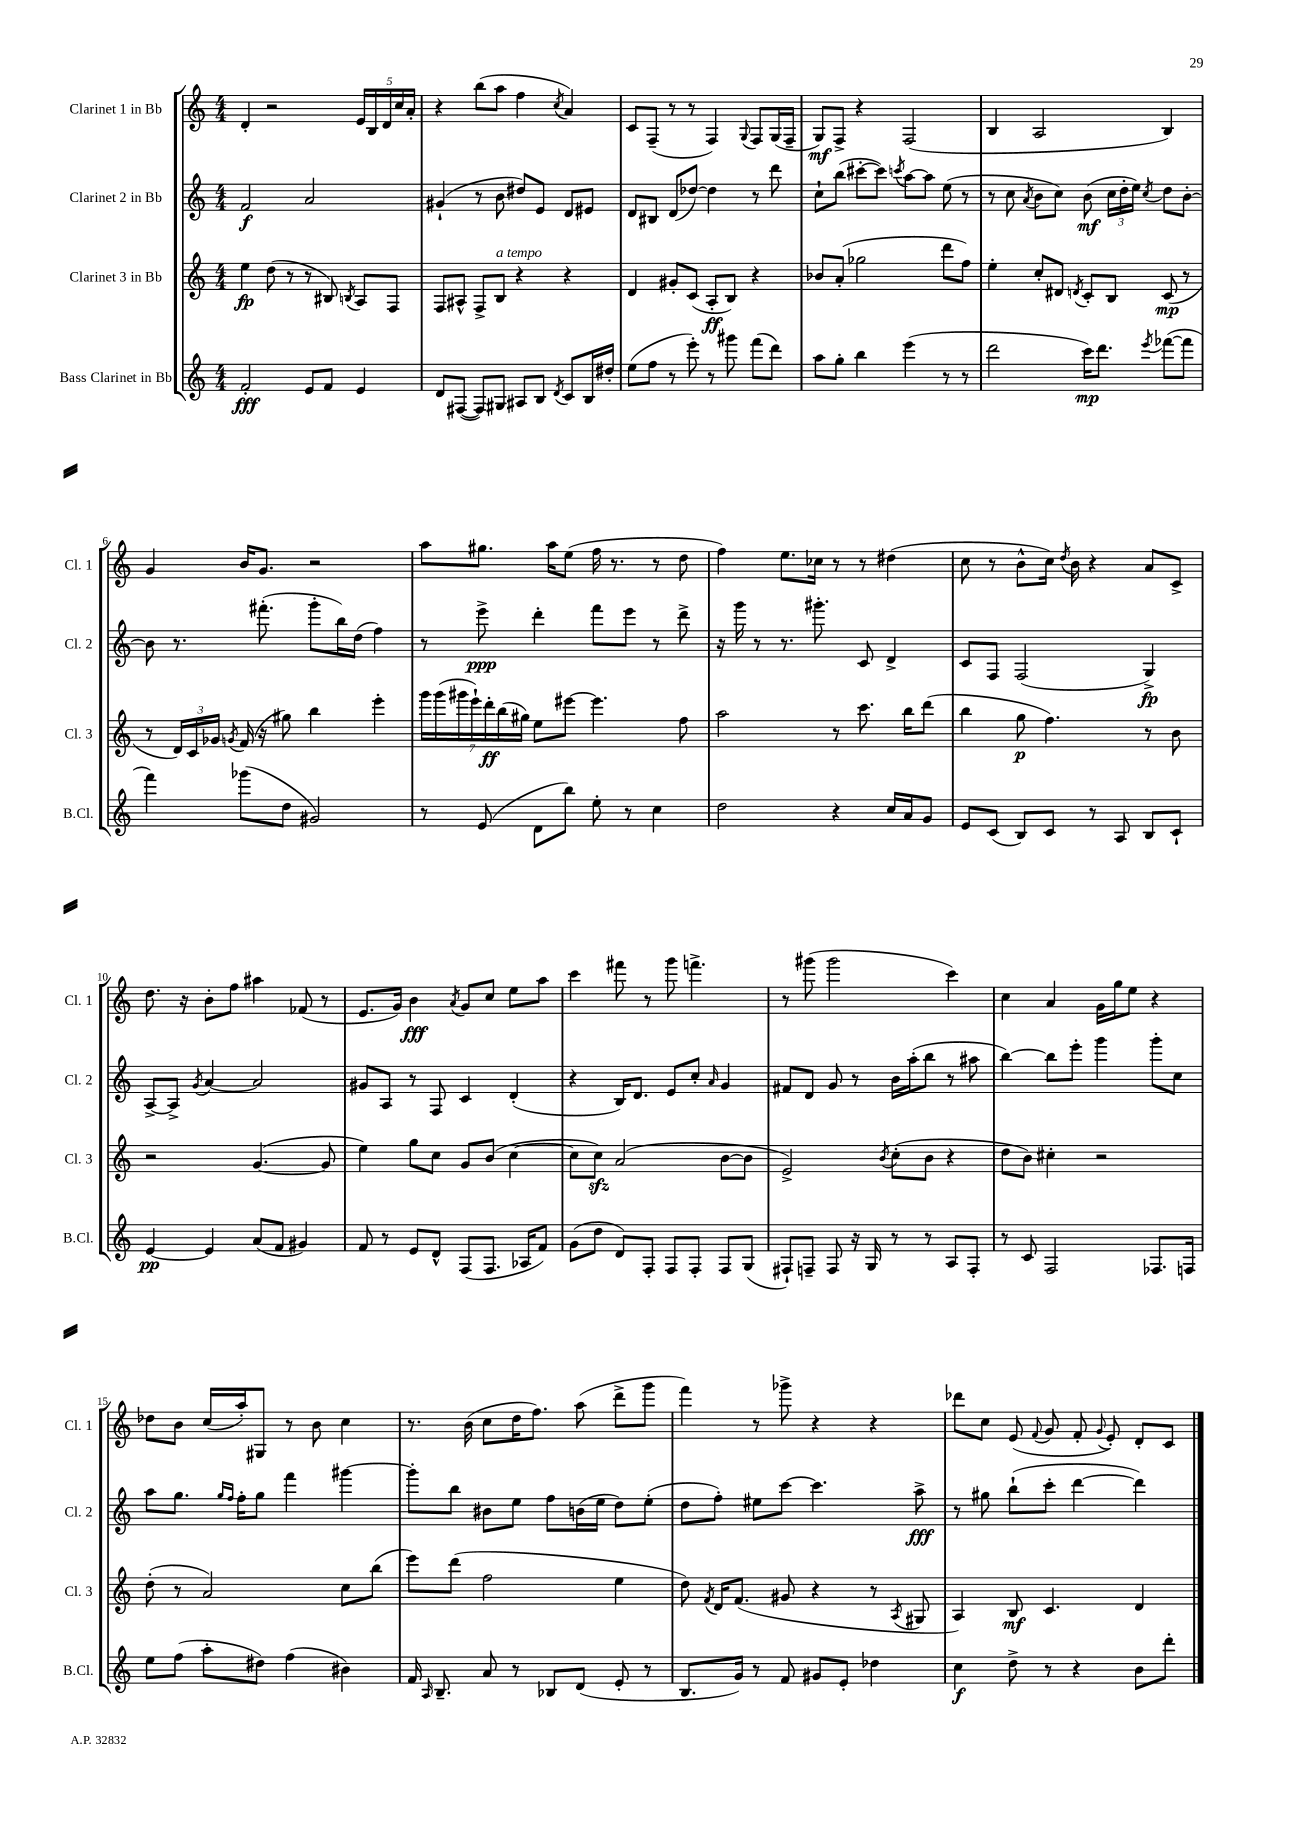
<<
\new StaffGroup <<
\new Staff = "s0" \with { instrumentName = "Clarinet 1 in Bb" shortInstrumentName = "Cl. 1" } {
    \clef treble \key c \major \numericTimeSignature \time 4/4
    \autoBeamOff d'4-. r2 \tuplet 5/4 { e'16[ b16 d'16 c''16 a'16]-. } |
    r4 b''8[( a''8] f''4 \acciaccatura { c''8 } a'4) |
    c'8[ f8]--( r8 r8 f4) \appoggiatura { g8 } f8[ g16( f16]-- |
    g8[\mf) f8]-> r4 f2( |
    b4 a2 b4) |
    g'4 b'16[ g'8.] r2 |
    a''8[ gis''8.] a''16[ e''8]( f''16 r8. r8 d''8 |
    f''4) e''8.[ ces''16] r8 r8 dis''4( |
    c''8 r8 b'8[-^ c''16]) \acciaccatura { d''8 } b'16 r4 a'8[ c'8]-> |
    d''8. r16 b'8[-. f''8] ais''4 fes'8( r8 |
    e'8.[ g'16]) b'4\fff \acciaccatura { a'8 } g'8[ c''8] e''8[ a''8] |
    c'''4 fis'''8 r8 g'''8 f'''4.-> |
    r8 gis'''8( gis'''2 c'''4) |
    c''4 a'4 g'16[ g''16 e''8] r4 |
    des''8[ b'8] c''16[( a''16-.) gis8] r8 b'8 c''4 |
    r8. b'16( c''8[ d''16 f''8.]) a''8( d'''8[-> g'''8] |
    f'''4) r8 ges'''8-> r4 r4 |
    des'''8[ c''8] e'8( \appoggiatura { f'8 } g'8 f'8-. \appoggiatura { g'8 } e'8-.) d'8[-. c'8] \bar "|." |
}
\new Staff = "s1" \with { instrumentName = "Clarinet 2 in Bb" shortInstrumentName = "Cl. 2" } {
    \clef treble \key c \major \numericTimeSignature \time 4/4
    \autoBeamOff f'2\f a'2 |
    gis'4-!( r8 b'8 dis''8[) e'8] d'8[ eis'8] |
    d'8[ bis8] d'8[( des''8]~) des''4 r8 d'''8 |
    c''8[-! b''8]( cis'''8[~-. cis'''8]) \acciaccatura { c'''8 } a''8[~ a''8] e''8( r8 |
    r8 c''8 \acciaccatura { a'8 } b'8[ c''8]) b'8\mf( \tuplet 3/2 { c''16[ d''16-. e''16]) } \acciaccatura { c''8 } d''8[ b'8]~-. |
    b'8 r8. fis'''8.-.( g'''8[-. b''16) d''16]( f''4) |
    r8 e'''8->\ppp d'''4-. f'''8[ e'''8] r8 d'''8-> |
    r16 g'''16 r8 r8. gis'''8.-. c'8 d'4-> |
    c'8[ f8] f2( g4->\fp) |
    a8[~-> a8]-> \acciaccatura { g'8 } a'4~ a'2 |
    gis'8[ a8] r8 f8 c'4 d'4-.( |
    r4 b16[) d'8.] e'8[ c''8]-. \grace { a'16 } g'4 |
    fis'8[ d'8] g'8 r8 b'16[ a''16-.( b''8] r8 ais''8 |
    b''4~) b''8[ e'''8]-. g'''4 g'''8[-. c''8] |
    a''8[ g''8.] \grace { g''16[ f''16] } f''16[-. g''8] f'''4 gis'''4~ |
    gis'''8[-. b''8] bis'8[ e''8] f''8[ b'16( e''16] d''8[) e''8]-.( |
    d''8[ f''8]-.) eis''8[ c'''8]~ c'''4. a''8->\fff |
    r8 gis''8 b''8[-!( c'''8]-. d'''4~ d'''4) \bar "|." |
}
\new Staff = "s2" \with { instrumentName = "Clarinet 3 in Bb" shortInstrumentName = "Cl. 3" } {
    \clef treble \key c \major \numericTimeSignature \time 4/4
    \autoBeamOff e''4\fp d''8( r8 r8 bis8) \acciaccatura { b8 } a8[ f8] |
    f8[ ais8]-^ f8[-> b8]^\markup { \italic "a tempo" } r4 r4 |
    d'4 gis'8[-. c'8]( a8[-.\ff b8]) r4 |
    bes'8[ a'8]-.( ges''2 d'''8[ f''8]) |
    e''4-. c''8[-. dis'8] \acciaccatura { d'8 } c'8[-. b8] c'8\mp( r8 |
    r8 \tuplet 3/2 { d'16[) c'16 ges'16] } \acciaccatura { g'8 } f'16( r16 gis''8) b''4 e'''4-. |
    \tuplet 7/4 { g'''16[ g'''16( gis'''16 e'''16-!) d'''16-.\ff b''16( gis''16]) } e''8[ eis'''8]~ eis'''4. f''8 |
    a''2 r8 c'''8. b''16[ d'''8]( |
    b''4 g''8\p f''4.) r8 b'8 |
    r2 g'4.~( g'8 |
    e''4) g''8[ c''8] g'8[ b'8]( c''4~ |
    c''8[ c''8]\sfz) a'2( b'8[~ b'8] |
    e'2->) \acciaccatura { b'8 } c''8[-.( b'8] r4 |
    d''8[ b'8]) cis''4-. r2 |
    d''8-.( r8 a'2) c''8[ b''8]( |
    e'''8[) d'''8]( f''2 e''4 |
    d''8) \acciaccatura { f'8 } d'16[ f'8.]( gis'8 r4 r8 \acciaccatura { a8 } gis8 |
    a4) b8\mf c'4. d'4 \bar "|." |
}
\new Staff = "s3" \with { instrumentName = "Bass Clarinet in Bb" shortInstrumentName = "B.Cl." } {
    \clef treble \key c \major \numericTimeSignature \time 4/4
    \autoBeamOff f'2-.\fff e'8[ f'8] e'4 |
    d'8[ fis8]~( fis8[) gis8] ais8[ b8] \acciaccatura { d'8 } c'8[ b16 dis''16]-. |
    e''8[( f''8] r8 e'''8-.) r8 gis'''8 f'''8[( d'''8]) |
    a''8[ g''8]-. b''4 e'''4( r8 r8 |
    d'''2 c'''16[\mp) d'''8.] \acciaccatura { e'''8 } fes'''8[~( fes'''8] |
    f'''4) ges'''8[( d''8] gis'2) |
    r8 e'8( d'8[ b''8]) e''8-. r8 c''4 |
    d''2 r4 c''16[ a'16 g'8] |
    e'8[ c'8]( b8[) c'8] r8 a8 b8[ c'8]-! |
    e'4~\pp e'4 a'8[( f'8] gis'4) |
    f'8 r8 e'8[ d'8]-^ f8[( f8.] aes16[ f'8]) |
    g'8[( d''8] d'8[) f8]-. f8[ f8]-. f8[ g8]( |
    fis8[-!) f8]-- f8 r16 g16 r8 r8 a8[ f8]-. |
    r8 c'8 f2 fes8.[ f16] |
    e''8[ f''8]( a''8[-. dis''8]) f''4( bis'4) |
    f'16 \grace { a16 } b8.-- a'8 r8 bes8[ d'8]( e'8-. r8 |
    b8.[ g'16]) r8 f'8 gis'8[ e'8]-. des''4 |
    c''4\f d''8-> r8 r4 b'8[ d'''8]-. \bar "|." |
}
>>
>>
